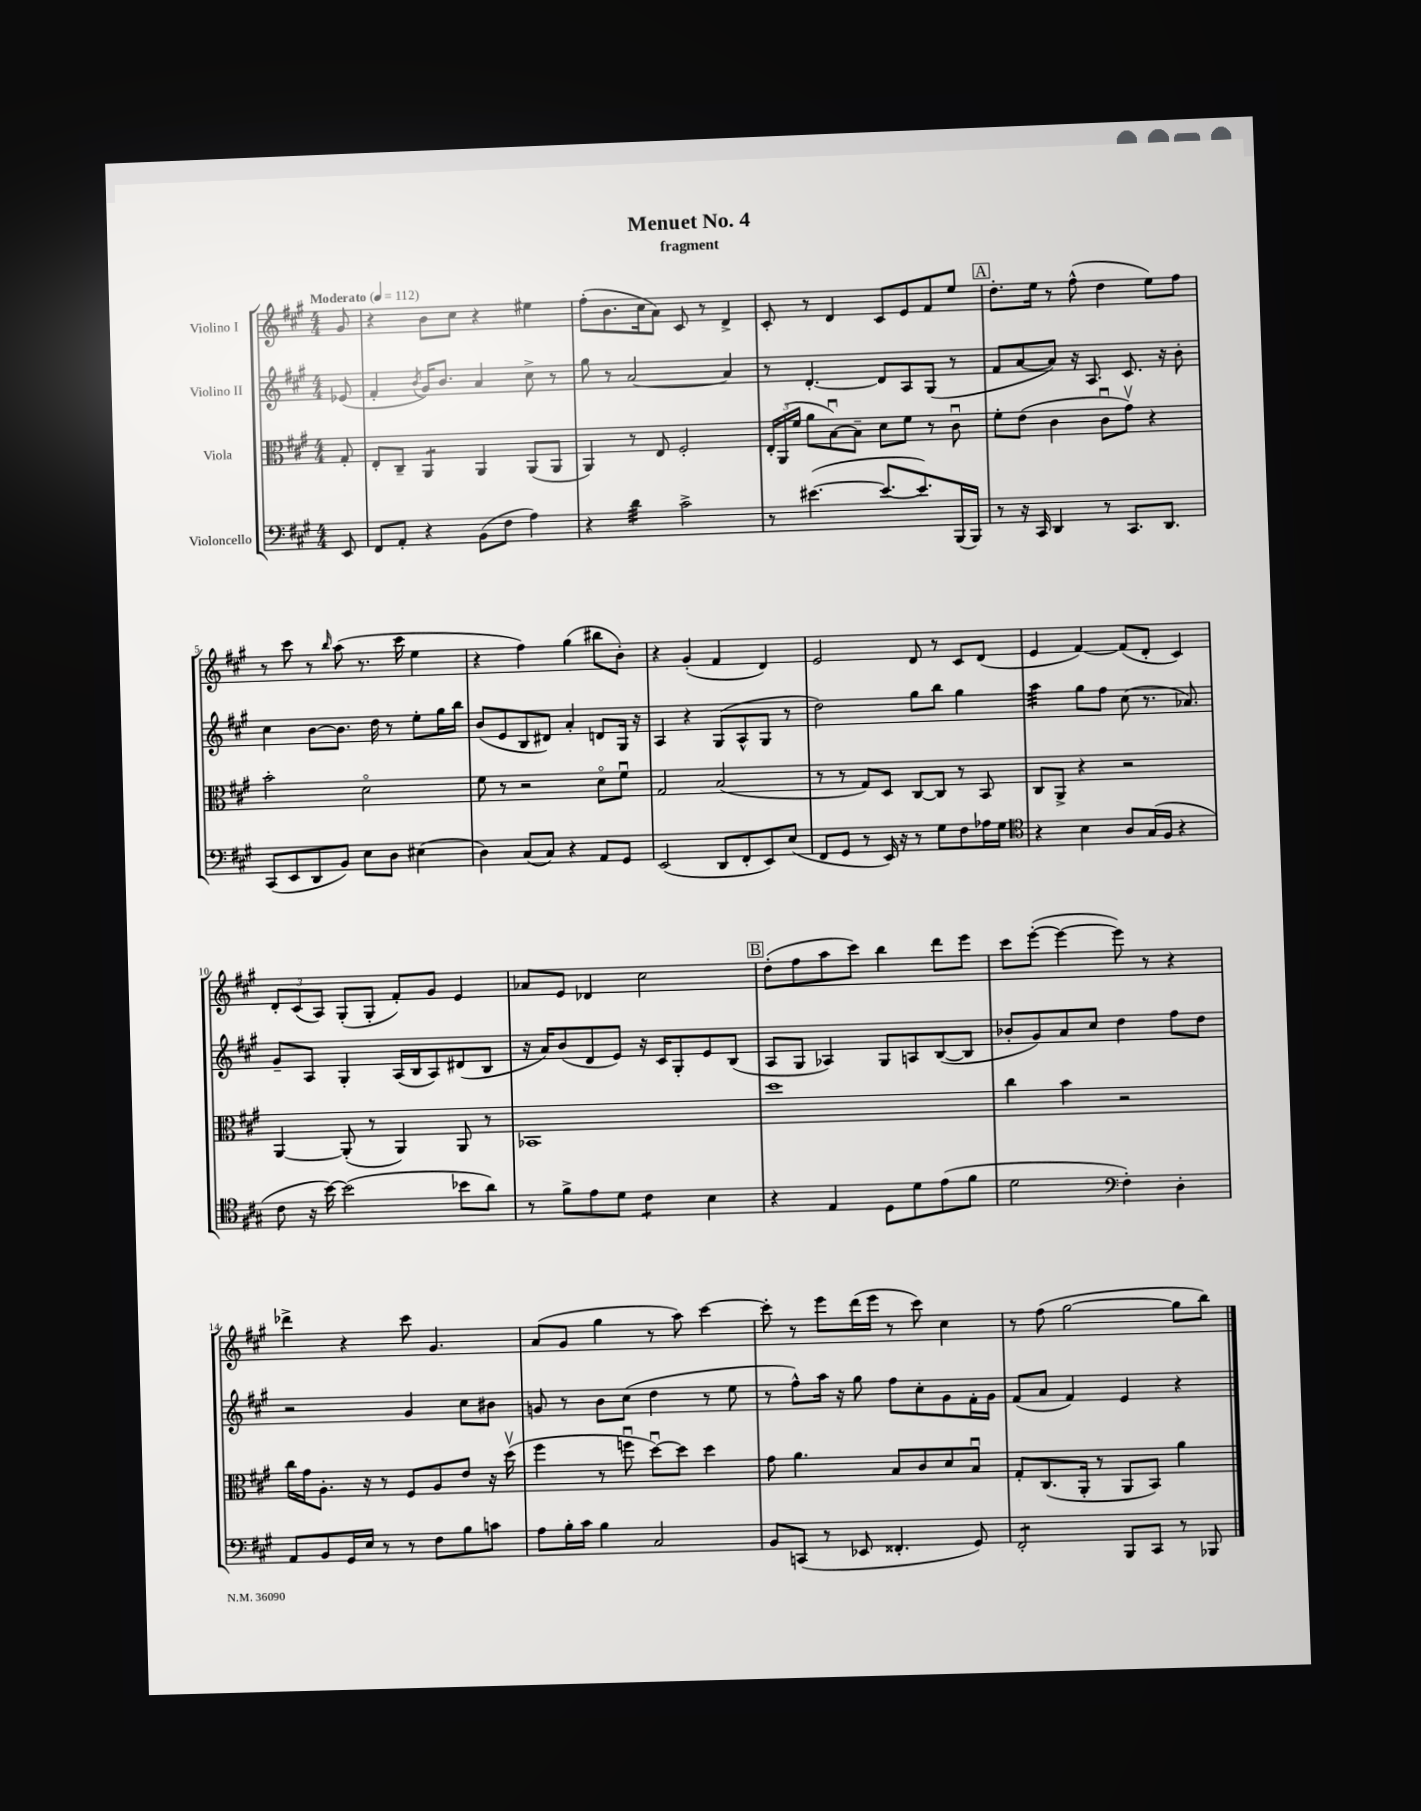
\header { title = "Menuet No. 4" subtitle = "fragment" }
<<
\new StaffGroup <<
\new Staff = "s0" \with { instrumentName = "Violino I" } {
    \clef treble \key a \major \numericTimeSignature \time 4/4 \partial 8 \tempo "Moderato" 4 = 112
    \autoBeamOff gis'8 |
    r4 b'8[ cis''8] r4 eis''4 |
    fis''8[-.( b'8. cis''16 a'8]) cis'8 r8 d'4-> |
    cis'8-. r8 d'4 cis'8[ e'8 fis'8 e''8] |
    \mark \markup { \box "A" } d''8.[-. e''16] r8 fis''8-^( d''4 e''8[) fis''8] |
    r8 cis'''8 r8 \grace { b''16 } a''8( r8. cis'''16 e''4 |
    r4 fis''4) gis''4( bis''8[ b'8]-.) |
    r4 gis'4-.( fis'4 d'4) |
    e'2 d'8 r8 cis'8[ d'8]( |
    e'4 fis'4~) fis'8[( d'8]-. cis'4) |
    \tuplet 3/2 { d'8[-. cis'8( a8]) } gis8[-.( gis8]-. fis'8[-.) gis'8] e'4 |
    aes'8[ e'8] des'4 cis''2 |
    \mark \markup { \box "B" } d''8[-.( fis''8 a''8 cis'''8]) b''4 d'''8[ e'''8] |
    cis'''8[ e'''8]~-.( e'''4~ e'''8) r8 r4 |
    des'''4-> r4 cis'''8 gis'4. |
    a'8[( gis'8] gis''4 r8 a''8) cis'''4~ |
    cis'''8-. r8 e'''8[ d'''16( e'''16] r8 cis'''8) cis''4 |
    r8 fis''8( gis''2~ gis''8[ b''8]) \bar "|." |
}
\new Staff = "s1" \with { instrumentName = "Violino II" } {
    \clef treble \key a \major \numericTimeSignature \time 4/4 \partial 8
    \autoBeamOff ees'8( |
    fis'4-. \acciaccatura { b'8 } gis'16[) b'8.] a'4 cis''8-> r8 |
    gis''8 r8 a'2~ a'4 |
    r8 d'4.~-. d'8[ a8 gis8]( r8 |
    \mark \markup { \box "A" } fis'8[ a'8~ a'8]) r16 a8. cis'8. r16 b'8-. |
    cis''4 b'8[~ b'8.] d''16 r8 e''8[-. gis''16 b''16] |
    b'8[( e'8 b8 dis'8]) a'4-. d'8[ gis16] r16 |
    a4 r4 gis8[( a8-^ gis8] r8 |
    d''2) gis''8[ b''8] gis''4 |
    a''4:32 gis''8[ fis''8] cis''8( r8. aes'8.) |
    gis'8[-- a8] gis4-. a16[( b16 a8) dis'8( b8] |
    r16 a'16[) b'8( d'8 e'8]) r16 cis'16[ gis8-. e'8 b8]( |
    \mark \markup { \box "B" } a8[ gis8] aes4) gis8[ a8 b8~( b8] |
    bes'8[-. gis'8) a'8 cis''8] d''4 fis''8[ d''8] |
    r2 gis'4 cis''8[ bis'8] |
    g'8 r8 b'8[ cis''8]( d''4 r8 e''8 |
    r8 fis''8[-^) a''16] r16 gis''8 fis''8[ cis''8-. gis'8 fis'16-. gis'16] |
    fis'8[( a'8] fis'4) e'4 r4 \bar "|." |
}
\new Staff = "s2" \with { instrumentName = "Viola" } {
    \clef alto \key a \major \numericTimeSignature \time 4/4 \partial 8
    \autoBeamOff gis8-. |
    e8[-. cis8]-- a,4:8 a,4 a,8[( a,8] |
    a,4) r8 e8 fis2-. |
    \tuplet 3/2 { e16[-. a,16( fis'16] } a'8[ b8~\downbow) b8]-- d'8[ fis'8] r8 cis'8\downbow |
    \mark \markup { \box "A" } fis'8[-. e'8]( cis'4 cis'8[\downbow gis'8]\upbow) r4 |
    b'2-. d'2\flageolet |
    fis'8 r8 r2 d'8[\flageolet fis'8]\downbow |
    gis2 b2( |
    r8 r8 gis8[) d8] cis8[~ cis8] r8 b,8 |
    cis8[ a,8]-> r4 r2 |
    a,4~ a,8-.( r8 a,4) a,8 r8 |
    bes,1 |
    \mark \markup { \box "B" } d''1 |
    cis''4 b'4 r2 |
    cis''16[ gis'16 a8.]-. r16 r8 fis8[ a8 e'8] r16 d''16\upbow( |
    fis''4 r8 f''8\downbow d''8[~\downbow) d''8] d''4 |
    gis'8 a'4. b8[ cis'8 d'8 b8]\downbow |
    gis8[-. cis8.( a,16]-. r8 a,8[ b,8]) a'4 \bar "|." |
}
\new Staff = "s3" \with { instrumentName = "Violoncello" } {
    \clef bass \key a \major \numericTimeSignature \time 4/4 \partial 8
    \autoBeamOff e,8 |
    fis,8[ a,8]-. r4 b,8[( fis8] a4) |
    r4 d'4:32 cis'2-> |
    r8 eis'4.~( eis'8.[~ eis'8.) b,,16( b,,16]) |
    \mark \markup { \box "A" } r8 r16 cis,16 d,4 r8 cis,8.[ d,8.] |
    cis,8[( e,8 d,8 b,8]) e8[ d8] eis4( |
    d4) cis8[( cis8]) r4 a,8[ gis,8] |
    e,2( d,8[ fis,8-. e,8) e8]( |
    fis,8[ gis,8] r8 e,16) r16 r8 gis8[ fis8 aes16 gis16] |
    \clef tenor r4 b4 a8[ gis16( fis16] r4 |
    cis'8 r16 b'16~) b'2( bes'8[ a'8]) |
    r8 fis'8[-> e'8 d'8] cis'4:8 b4 |
    \mark \markup { \box "B" } r4 e4 d8[ d'8 e'8( fis'8] |
    d'2 \clef bass fis4-.) d4-. |
    a,8[ b,8 gis,16 e16] r8 r8 fis8[ b8 c'8] |
    a8[ b16-. cis'16] b4 cis2 |
    b,8[ c,8]( r8 ees,8 fisis,4.-. gis,8) |
    fis,2:8-. b,,8[ cis,8] r8 bes,,8 \bar "|." |
}
>>
>>
